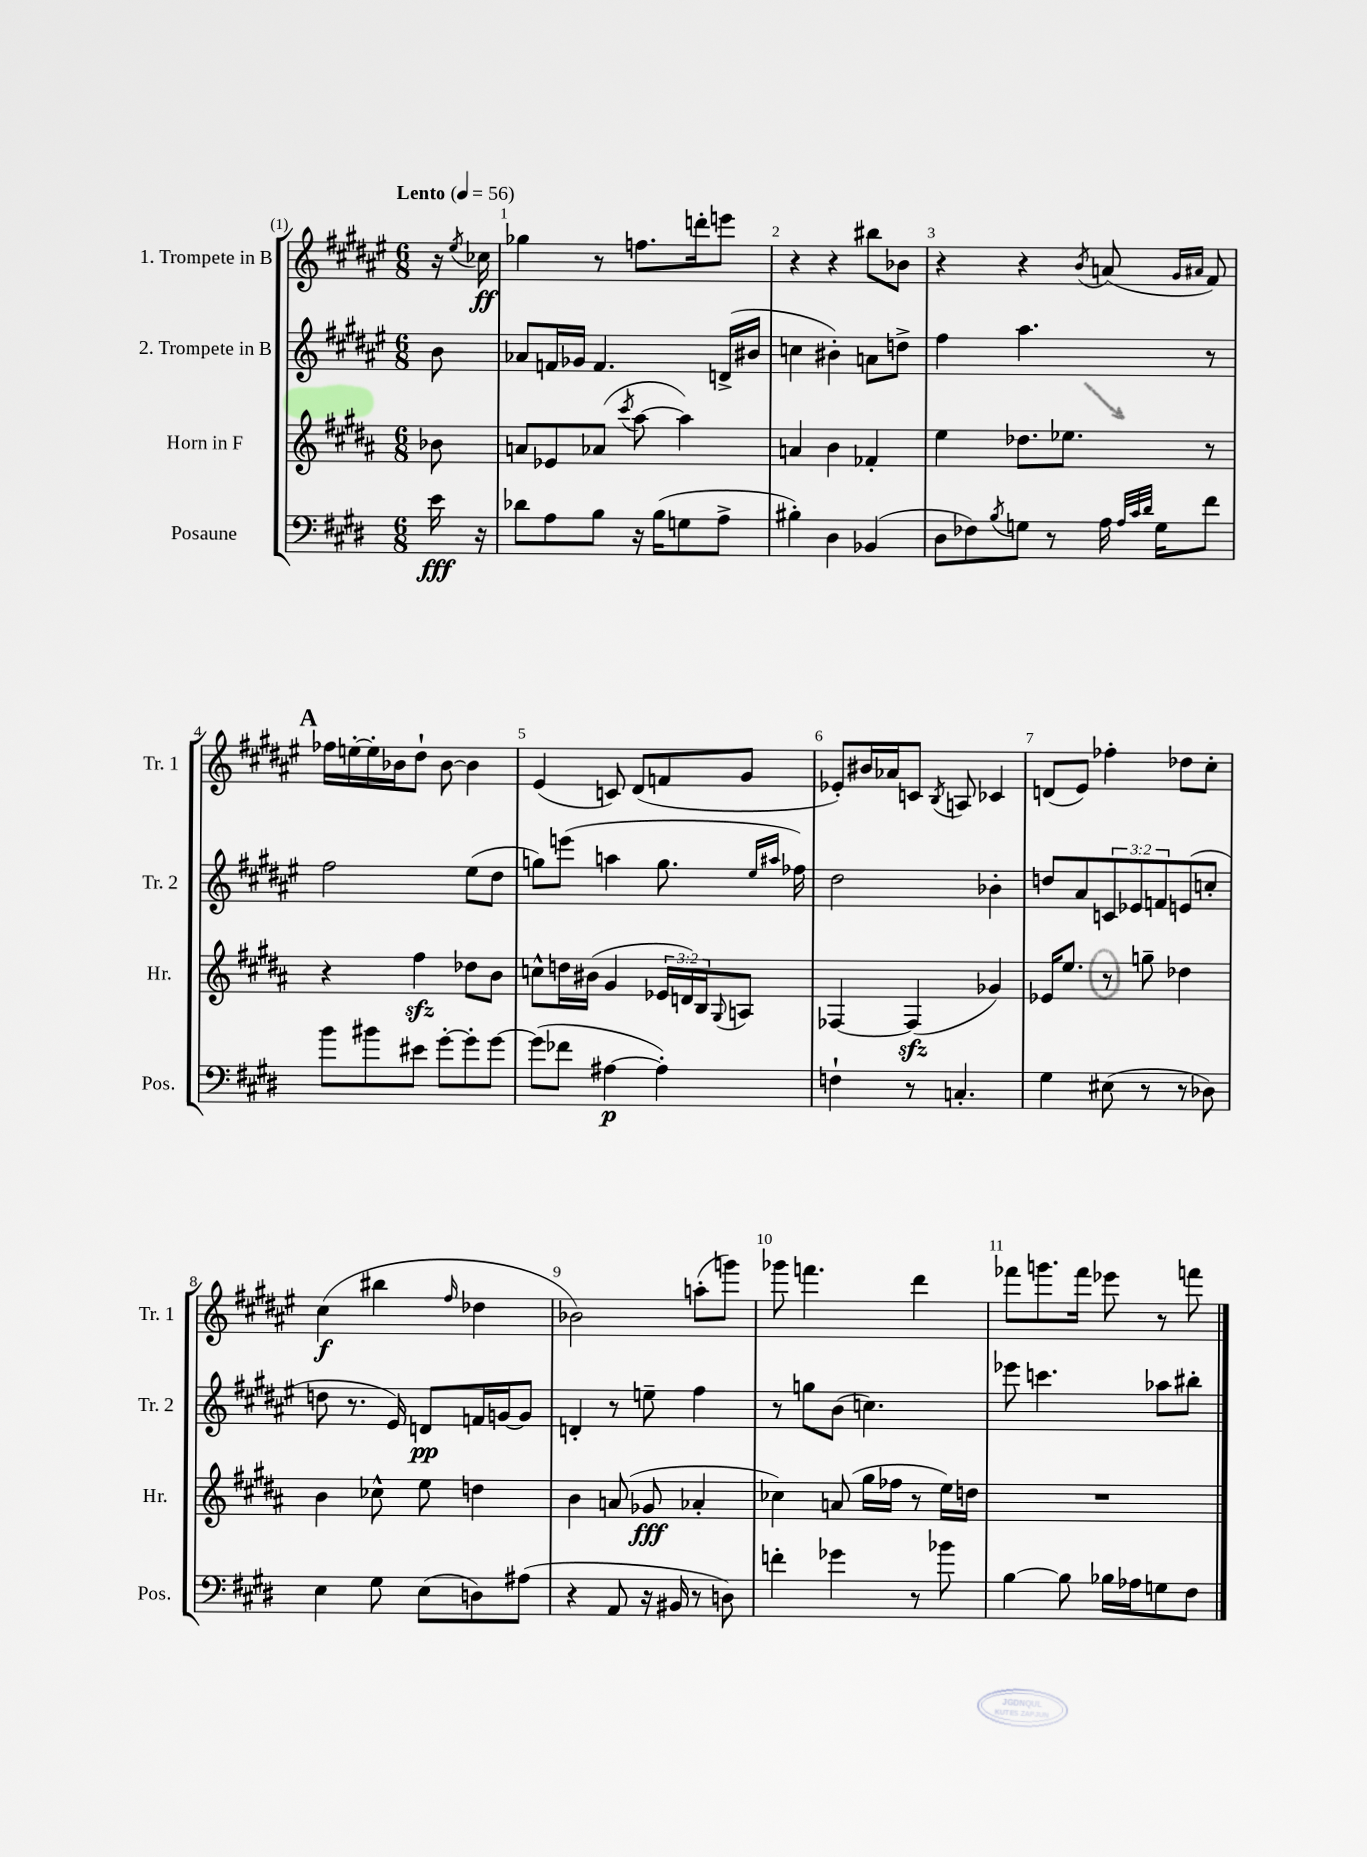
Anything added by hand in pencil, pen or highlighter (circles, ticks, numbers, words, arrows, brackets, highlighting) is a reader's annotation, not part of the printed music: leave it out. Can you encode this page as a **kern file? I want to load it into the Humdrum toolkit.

**kern	**kern	**kern	**kern
*staff4	*staff3	*staff2	*staff1
*clefF4	*clefG2	*clefG2	*clefG2
*k[f#c#g#d#]	*k[f#c#g#d#a#]	*k[f#c#g#d#a#e#]	*k[f#c#g#d#a#e#]
*M6/8	*M6/8	*M6/8	*M6/8
*MM56	*MM56	*MM56	*MM56
16e\	8b-\	8b\	16r
.	.	.	8qee#/
16r	.	.	16cc-\
=	=	=	=
8d-\L	8a/L	8a-/L	4gg-\
8A\	8e-/	16f/L	.
.	.	16g-/JJ	.
8B\J	(8a-/J	4.f/	8r
.	8qccc#/	.	.
16r	[8aa#\	.	8.ff\L
(16B\LK	.	.	.
8G\	4aa#\])	.	.
.	.	.	16ddd'\k
8A^\J	.	(16d^/LL	8eee\J
.	.	16b#/JJ	.
=	=	=	=
4B#'\)	4a/	4cc\	4r
4D#\	4b\	4b#'\)	4r
(4BB-/	4f-'/	8a\L	8bb#\L
.	.	8dd^\J	8b-\J
=	=	=	=
8D#\L	4ee\	4ff#\	4r
8F-\)	.	.	.
8qB/	.	.	.
8G\J	8.dd-\L	4.aa#\	4r
8r	.	.	.
.	8.ee-\J	.	.
.	.	.	8qb/
16A\	.	.	(8a/
32qqA/LLL	.	.	.
32qqc#/	.	.	.
32qqd#/JJJ	.	.	.
16G\LK	.	.	.
.	.	.	16qqg#/LL
.	.	.	16qqa#/JJ
8f#\J	8r	8r	8f#/)
=	=	=	=
8b\L	4r	2ff#\	16ff-\LL
.	.	.	[16ee'\
8b#\	.	.	16ee'\]
.	.	.	16b-\J
8e#\J	4ff#\	.	8dd#`\J
[8g#'\L	.	.	[8b-\
8g#'\]	8dd-\L	(8ee#\L	4b-\]
[8g#\J	8b\J	8dd#\J	.
=	=	=	=
(8g#\]L	8cc^^\L	8gg\L)	(4e#/
8f-\J	16dd\L	(8eee\J	.
.	(16b#\JJ	.	.
[4A#\	4g#/	4aa\	8c/)
.	.	.	(8d#/L
4A#'\])	24e-/LL	8.gg\	8f/
.	24d/)	.	.
.	24B/J	.	.
.	8qqG#/	.	.
.	8A/J	.	8g#/J
.	.	16qqee#/LL	.
.	.	16qqaa#/JJ	.
.	.	16ff-\)	.
=	=	=	=
4F`\	[4F-/	2dd#\	8e-'/L)
.	.	.	16b#/L
.	.	.	16a-/J
8r	(4F-/]	.	8c/J
.	.	.	8qB/
4.C'/	.	.	8A/
.	4g-/)	4b-'\	4c-/
=	=	=	=
4G#\	16e-/LK	8dd/L	(8d/L
.	8.ee/J	.	.
.	.	8a#/	8e#/J)
(8E#\	8r	12c/	4ff-'\
.	.	12e-/	.
8r	8gg~\	.	.
.	.	12f/	.
8r	4dd-\	(8e/	8dd-\L
8D-\)	.	8cc'/J	8cc#'\J
=	=	=	=
4E\	4b\	8dd\	(4cc#\
.	.	8.r	.
8G#\	8cc-^^\	.	4bb#\
.	.	16e#/)	.
(8E\L	8ee\	8d/L	.
.	.	.	16qqff#/
8D\)	4dd\	16f/L	4dd-\
.	.	[16g/J	.
(8A#\J	.	8g/]J	.
=	=	=	=
4r	4b\	4d'/	2b-\)
8AA/	(8a/	8r	.
16r	8g-/	8ee~\	.
16BB#/	.	.	.
8r	4a-'/	4ff#\	(8aa'\L
8D\)	.	.	8ggg\J)
=	=	=	=
4f'\	4cc-\)	8r	8ggg-\
.	.	8gg\L	4.fff\
4g-\	(8a/	(8b\J	.
.	16gg#\LL	4.cc\)	.
.	16ff-\JJ	.	.
8r	8r	.	4ddd#\
8b-\	16ee\LL)	.	.
.	16dd\JJ	.	.
=	=	=	=
[4B\	2.r	8eee-\	8fff-\L
.	.	4.ccc\	8.ggg\
8B\]	.	.	.
.	.	.	16fff-\Jk
16B-\LL	.	.	8eee-\
16A-\J	.	.	.
8G\	.	8aa-\L	8r
8F#\J	.	8bb#'\J	8fff\
==	==	==	==
*-	*-	*-	*-
